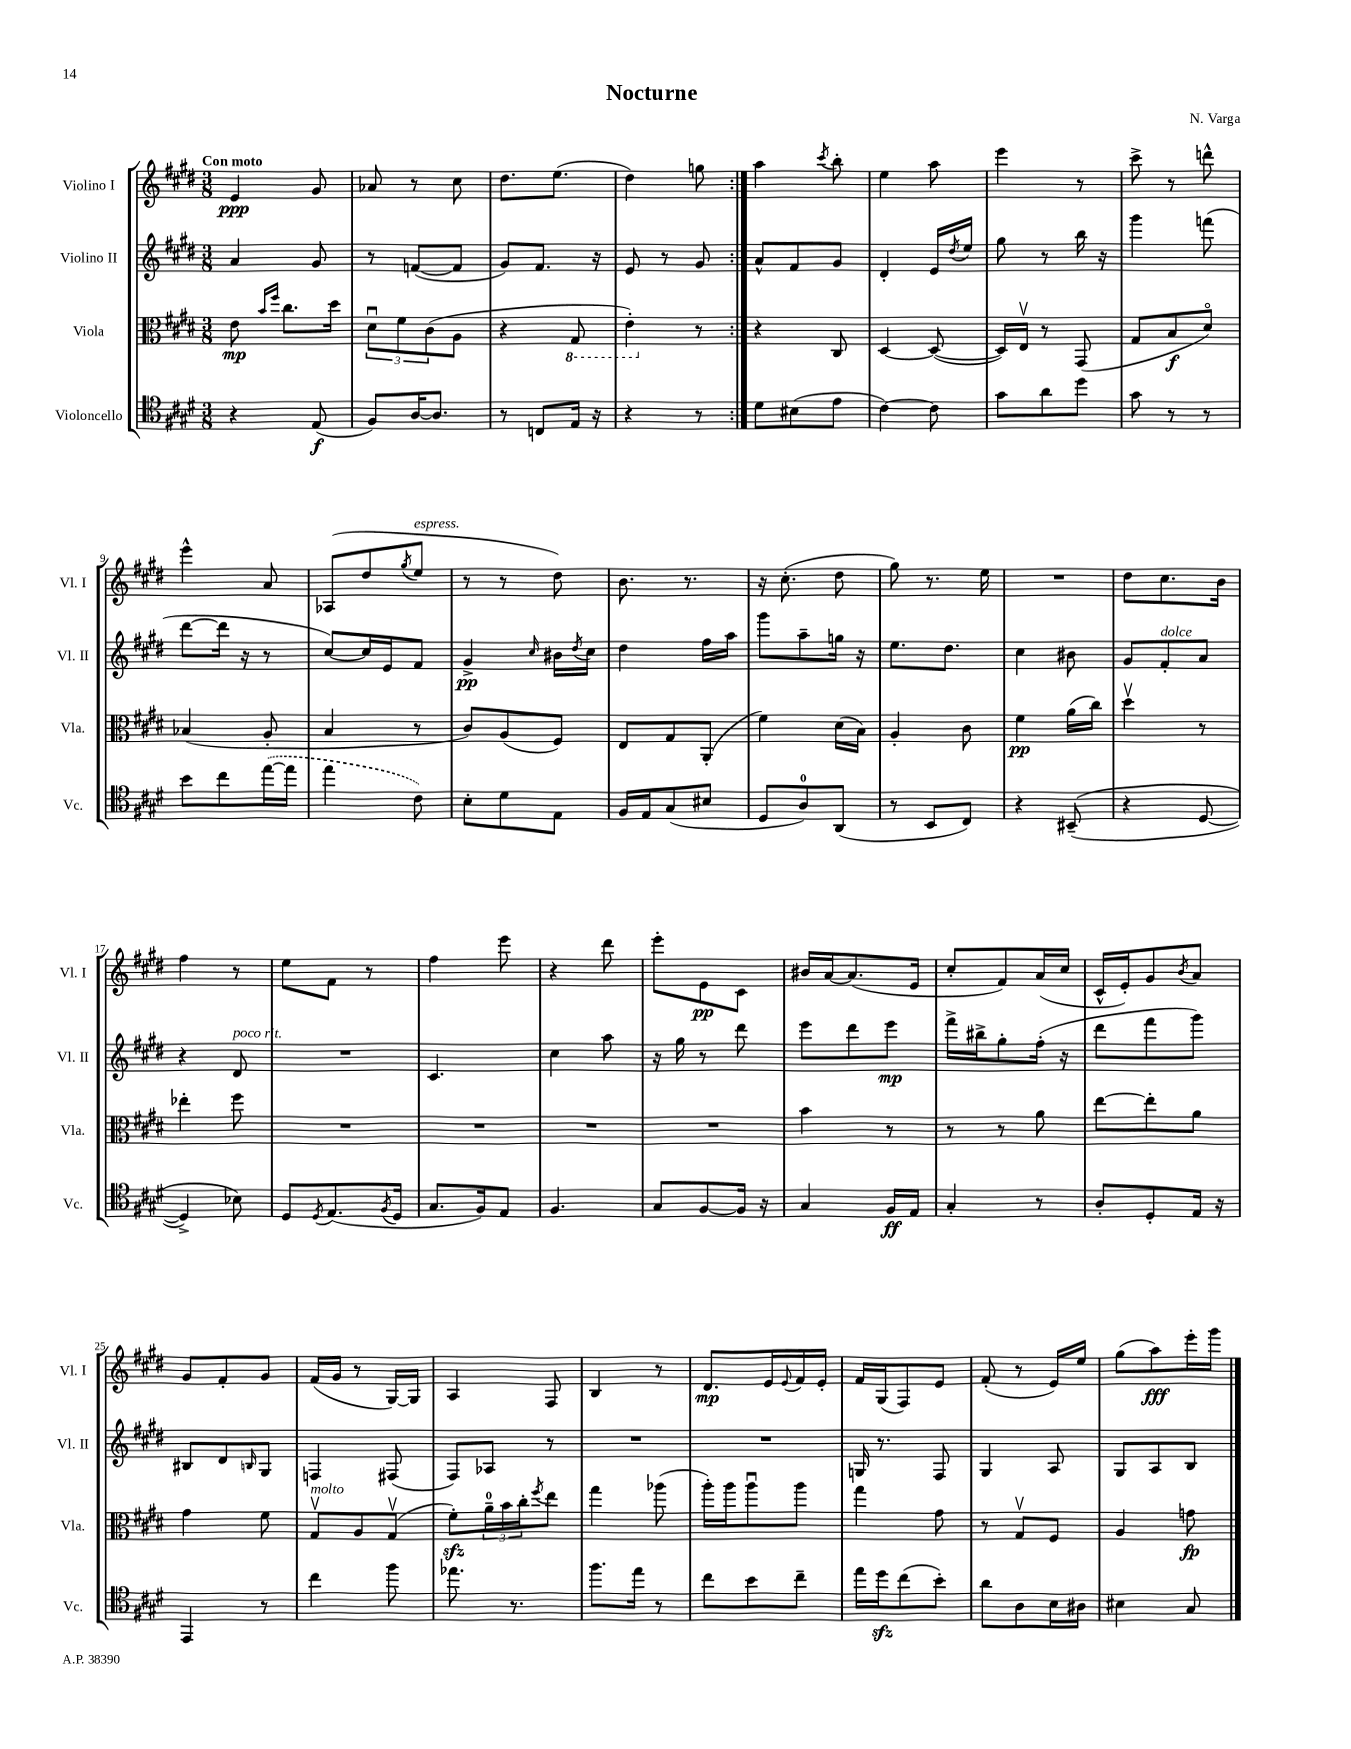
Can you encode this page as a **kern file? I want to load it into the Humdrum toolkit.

**kern	**dynam	**kern	**dynam	**kern	**dynam	**kern	**dynam
*part4	*part4	*part3	*part3	*part2	*part2	*part1	*part1
*staff4	*staff4	*staff3	*staff3	*staff2	*staff2	*staff1	*staff1
*I"Violoncello	*	*I"Viola	*	*I"Violino II	*	*I"Violino I	*
*I'Vc.	*	*I'Vla.	*	*I'Vl. II	*	*I'Vl. I	*
*clefC4	*	*clefC3	*	*clefG2	*	*clefG2	*
*k[f#c#g#d#]	*	*k[f#c#g#d#]	*	*k[f#c#g#d#]	*	*k[f#c#g#d#]	*
*M3/8	*	*M3/8	*	*M3/8	*	*M3/8	*
=1	=1	=1	=1	=1	=1	=1	=1
!	!	!	!	!	!	!LO:TX:a:B:t=Con moto	!
4r	.	8e\	mp	4a/	.	4e/	ppp
.	.	16qqb/LL	.	.	.	.	.
.	.	16qqff#/JJ	.	.	.	.	.
.	.	8.cc#\L	.	.	.	.	.
(8E/	f	.	.	8g#/	.	8g#/	.
.	.	16dd#\Jk	.	.	.	.	.
=2	=2	=2	=2	=2	=2	=2	=2
8F#/L)	.	12d#u\L	.	8r	.	8a-X/	.
.	.	12f#\	.	.	.	.	.
[16A/K	.	.	.	([8fn/L	.	8r	.
.	.	(12c#\	.	.	.	.	.
8.A/J]	.	.	.	.	.	.	.
.	.	8A\J	.	8f/J]	.	8cc#\	.
=3	=3	=3	=3	=3	=3	=3	=3
8r	.	4r	.	8g#/L)	.	8.dd#\L	.
8Cn/L	.	.	.	8.f#/J	.	.	.
.	.	.	.	.	.	(8.ee\J	.
*	*	*8ba	*	*	*	*	*
16E/Jk	.	8GG#/	.	.	.	.	.
16r	.	.	.	16r	.	.	.
=4	=4	=4	=4	=4	=4	=4	=4
4r	.	4E'\)	.	8e/	.	4dd#\)	.
.	.	.	.	8r	.	.	.
*	*	*X8ba	*	*	*	*	*
8r	.	8r	.	8g#/	.	8ggn\	.
=5:|!	=5:|!	=5:|!	=5:|!	=5:|!	=5:|!	=5:|!	=5:|!
8d#\L	.	4r	.	8a^^/L	.	4aa\	.
(8B#X\	.	.	.	8f#/	.	.	.
.	.	.	.	.	.	8qccc#/	.
8e\J	.	8C#/	.	8g#/J	.	8bb'\	.
=6	=6	=6	=6	=6	=6	=6	=6
[4c#\)	.	[4D#/	.	4d#'/	.	4ee\	.
8c#\]	.	(8D#/_	.	16e/LL	.	8aa\	.
.	.	.	.	8qdd#/	.	.	.
.	.	.	.	16ee/JJ	.	.	.
=7	=7	=7	=7	=7	=7	=7	=7
8g#\L	.	16D#/LL])	.	8gg#\	.	4eee\	.
.	.	16Ev/JJ	.	.	.	.	.
8a\	.	8r	.	8r	.	.	.
8dd#\J	.	(8GG#/	.	16bb\	.	8r	.
.	.	.	.	16r	.	.	.
=8	=8	=8	=8	=8	=8	=8	=8
8g#\	.	8G#/L	.	4ggg#\	.	8ccc#^\	.
8r	.	8B/	f	.	.	8r	.
8r	.	8d#/J)	.	(8fffn\	.	8dddn^^\	.
!!LO:LB:g=z
=9	=9	=9	=9	=9	=9	=9	=9
8b\L	.	(4B-X/	.	[8ddd#\L	.	4eee^^\	.
8cc#\	.	.	.	16ddd#\Jk]	.	.	.
.	.	.	.	16r	.	.	.
([16ee\L	.	8A'/	.	8r	.	8a/	.
16ee\JJ]	.	.	.	.	.	.	.
=10	=10	=10	=10	=10	=10	=10	=10
4ee\	.	4B/	.	[8cc#/L)	.	(8A-X/L	.
.	.	.	.	16cc#/L]	.	8dd#/	.
.	.	.	.	16e/J	.	.	.
.	.	.	.	.	.	8qgg#/	.
!	!	!	!	!	!	!LO:TX:a:i:t=espress.	!
8c#\)	.	8r	.	8f#/J	.	8ee/J	.
=11	=11	=11	=11	=11	=11	=11	=11
8B'\L	.	8c#/L)	.	4g#^/	pp	8r	.
8d#\	.	(8A/	.	.	.	8r	.
.	.	.	.	16qqcc#/	.	.	.
8E\J	.	8F#/J)	.	16b#X\LL	.	8dd#\)	.
.	.	.	.	8qdd#/	.	.	.
.	.	.	.	16cc#\JJ	.	.	.
=12	=12	=12	=12	=12	=12	=12	=12
16F#/LL	.	8E/L	.	4dd#\	.	8.b\	.
16E/J	.	.	.	.	.	.	.
(8G#/	.	8G#/	.	.	.	.	.
.	.	.	.	.	.	8.r	.
8B#X/J	.	(8AA'/J	.	16ff#\LL	.	.	.
.	.	.	.	16aa\JJ	.	.	.
=13	=13	=13	=13	=13	=13	=13	=13
8D#/L	.	4f#\)	.	8ggg#\L	.	16r	.
.	.	.	.	.	.	(8.cc#'\	.
8A/)	.	.	.	8aa~\	.	.	.
(8AA/J	.	(16d#\LL	.	16ggn\Jk	.	8dd#\	.
.	.	16B\JJ)	.	16r	.	.	.
=14	=14	=14	=14	=14	=14	=14	=14
8r	.	4A'/	.	8.ee\L	.	8gg#\)	.
8BB/L	.	.	.	.	.	8.r	.
.	.	.	.	8.dd#\J	.	.	.
8C#/J)	.	8c#\	.	.	.	.	.
.	.	.	.	.	.	16ee\	.
=15	=15	=15	=15	=15	=15	=15	=15
4r	.	4f#\	pp	4cc#\	.	4.r	.
((8BB#X~/	.	(16a\LL	.	8b#X\	.	.	.
.	.	16cc#\JJ)	.	.	.	.	.
=16	=16	=16	=16	=16	=16	=16	=16
4r	.	4dd#v\	.	8g#/L	.	8dd#\L	.
!	!	!	!	!LO:TX:a:i:t=dolce	!	!	!
.	.	.	.	8f#'/	.	8.cc#\	.
[8D#/	.	8r	.	8a/J	.	.	.
.	.	.	.	.	.	16b\Jk	.
!!LO:LB:g=z
=17	=17	=17	=17	=17	=17	=17	=17
4D#^/])	.	4ee-X'\	.	4r	.	4ff#\	.
!	!	!	!	!LO:TX:a:i:t=poco rit.	!	!	!
8B-X\)	.	8ff#\	.	8d#/	.	8r	.
=18	=18	=18	=18	=18	=18	=18	=18
8D#/L	.	4.r	.	4.r	.	8ee\L	.
8qD#/	.	.	.	.	.	.	.
(8.E/	.	.	.	.	.	8f#\J	.
.	.	.	.	.	.	8r	.
8qF#/	.	.	.	.	.	.	.
16D#/Jk	.	.	.	.	.	.	.
=19	=19	=19	=19	=19	=19	=19	=19
8.G#/L	.	4.r	.	4.c#/	.	4ff#\	.
16F#/k)	.	.	.	.	.	.	.
8E/J	.	.	.	.	.	8eee\	.
=20	=20	=20	=20	=20	=20	=20	=20
4.F#/	.	4.r	.	4cc#\	.	4r	.
.	.	.	.	8aa\	.	8ddd#\	.
=21	=21	=21	=21	=21	=21	=21	=21
8G#/L	.	4.r	.	16r	.	8eee'\L	.
.	.	.	.	16gg#\	.	.	.
[8F#/	.	.	.	8r	.	8e\	pp
16F#/Jk]	.	.	.	8ddd#\	.	8c#\J	.
16r	.	.	.	.	.	.	.
=22	=22	=22	=22	=22	=22	=22	=22
4G#/	.	4b\	.	8eee\L	.	16b#X/LL	.
.	.	.	.	.	.	[16a/J	.
.	.	.	.	8ddd#\	.	(8.a/]	.
16F#/LL	ff	8r	.	8eee\J	mp	.	.
16E/JJ	.	.	.	.	.	16e/Jk	.
=23	=23	=23	=23	=23	=23	=23	=23
4G#'/	.	8r	.	16fff#^\LL	.	8cc#'/L	.
.	.	.	.	16bb#X^\J	.	.	.
.	.	8r	.	8gg#'\	.	8f#/)	.
8r	.	8a\	.	(16ff#'\Jk	.	(16a/L	.
.	.	.	.	16r	.	16cc#/JJ	.
=24	=24	=24	=24	=24	=24	=24	=24
8A'/L	.	[8ee\L	.	8ddd#\L	.	16c#^^/LL	.
.	.	.	.	.	.	16e'/J)	.
8D#'/	.	8ee'\]	.	8fff#\	.	8g#/	.
.	.	.	.	.	.	8qb/	.
16E/Jk	.	8a\J	.	8ggg#\J)	.	8a/J	.
16r	.	.	.	.	.	.	.
!!LO:LB:g=z
=25	=25	=25	=25	=25	=25	=25	=25
4EE/	.	4g#\	.	8B#X/L	.	8g#/L	.
.	.	.	.	8d#/	.	8f#'/	.
.	.	.	.	16qqBn/	.	.	.
8r	.	8f#\	.	8G#/J	.	8g#/J	.
=26	=26	=26	=26	=26	=26	=26	=26
!	!	!LO:TX:a:i:t=molto	!	!	!	!	!
4cc#\	.	8G#v/L	.	4Fn/	.	(16f#/LL	.
.	.	.	.	.	.	16g#/JJ	.
.	.	8A/	.	.	.	8r	.
8ff#\	.	(8G#v/J	.	(8F#X/	.	[16G#/LL)	.
.	.	.	.	.	.	16G#/JJ]	.
=27	=27	=27	=27	=27	=27	=27	=27
8.ee-X\	.	8f#zz'\L)	.	8F#/L)	.	4A/	.
.	.	24a~\L	.	8A-X/J	.	.	.
.	.	24b\	.	.	.	.	.
8.r	.	.	.	.	.	.	.
.	.	24cc#'\J	.	.	.	.	.
.	.	8qff#/	.	.	.	.	.
.	.	8ee\J	.	8r	.	8F#/	.
=28	=28	=28	=28	=28	=28	=28	=28
8.ff#\L	.	4gg#\	.	4.r	.	4B/	.
16ee\Jk	.	.	.	.	.	.	.
8r	.	(8aa-X\	.	.	.	8r	.
=29	=29	=29	=29	=29	=29	=29	=29
8cc#\L	.	16aa'\LL)	.	4.r	.	8.d#/L	mp
.	.	16aa\J	.	.	.	.	.
8b\	.	8aau\	.	.	.	.	.
.	.	.	.	.	.	16e/L	.
.	.	.	.	.	.	8qqe/	.
8cc#~\J	.	8aa\J	.	.	.	16f#/	.
.	.	.	.	.	.	16e'/JJ	.
=30	=30	=30	=30	=30	=30	=30	=30
16ee\LL	.	4gg#\	.	16Gn/	.	16f#/LL	.
16dd#zz\J	.	.	.	8.r	.	(16G#/J	.
(8cc#\	.	.	.	.	.	8F#/)	.
8b'\J)	.	8g#\	.	8F#/	.	8e/J	.
=31	=31	=31	=31	=31	=31	=31	=31
8a\L	.	8r	.	4G#/	.	(8f#'/	.
8A\	.	8G#v/L	.	.	.	8r	.
16B\L	.	8F#/J	.	8A/	.	16e/LL)	.
16A#X\JJ	.	.	.	.	.	16ee/JJ	.
=32	=32	=32	=32	=32	=32	=32	=32
4B#X\	.	4A/	.	8G#/L	.	(8gg#\L	.
.	.	.	.	8A/	.	8aa\)	fff
8G#/	.	8gn\	fp	8B/J	.	16eee'\L	.
.	.	.	.	.	.	16ggg#\JJ	.
==	==	==	==	==	==	==	==
*-	*-	*-	*-	*-	*-	*-	*-
